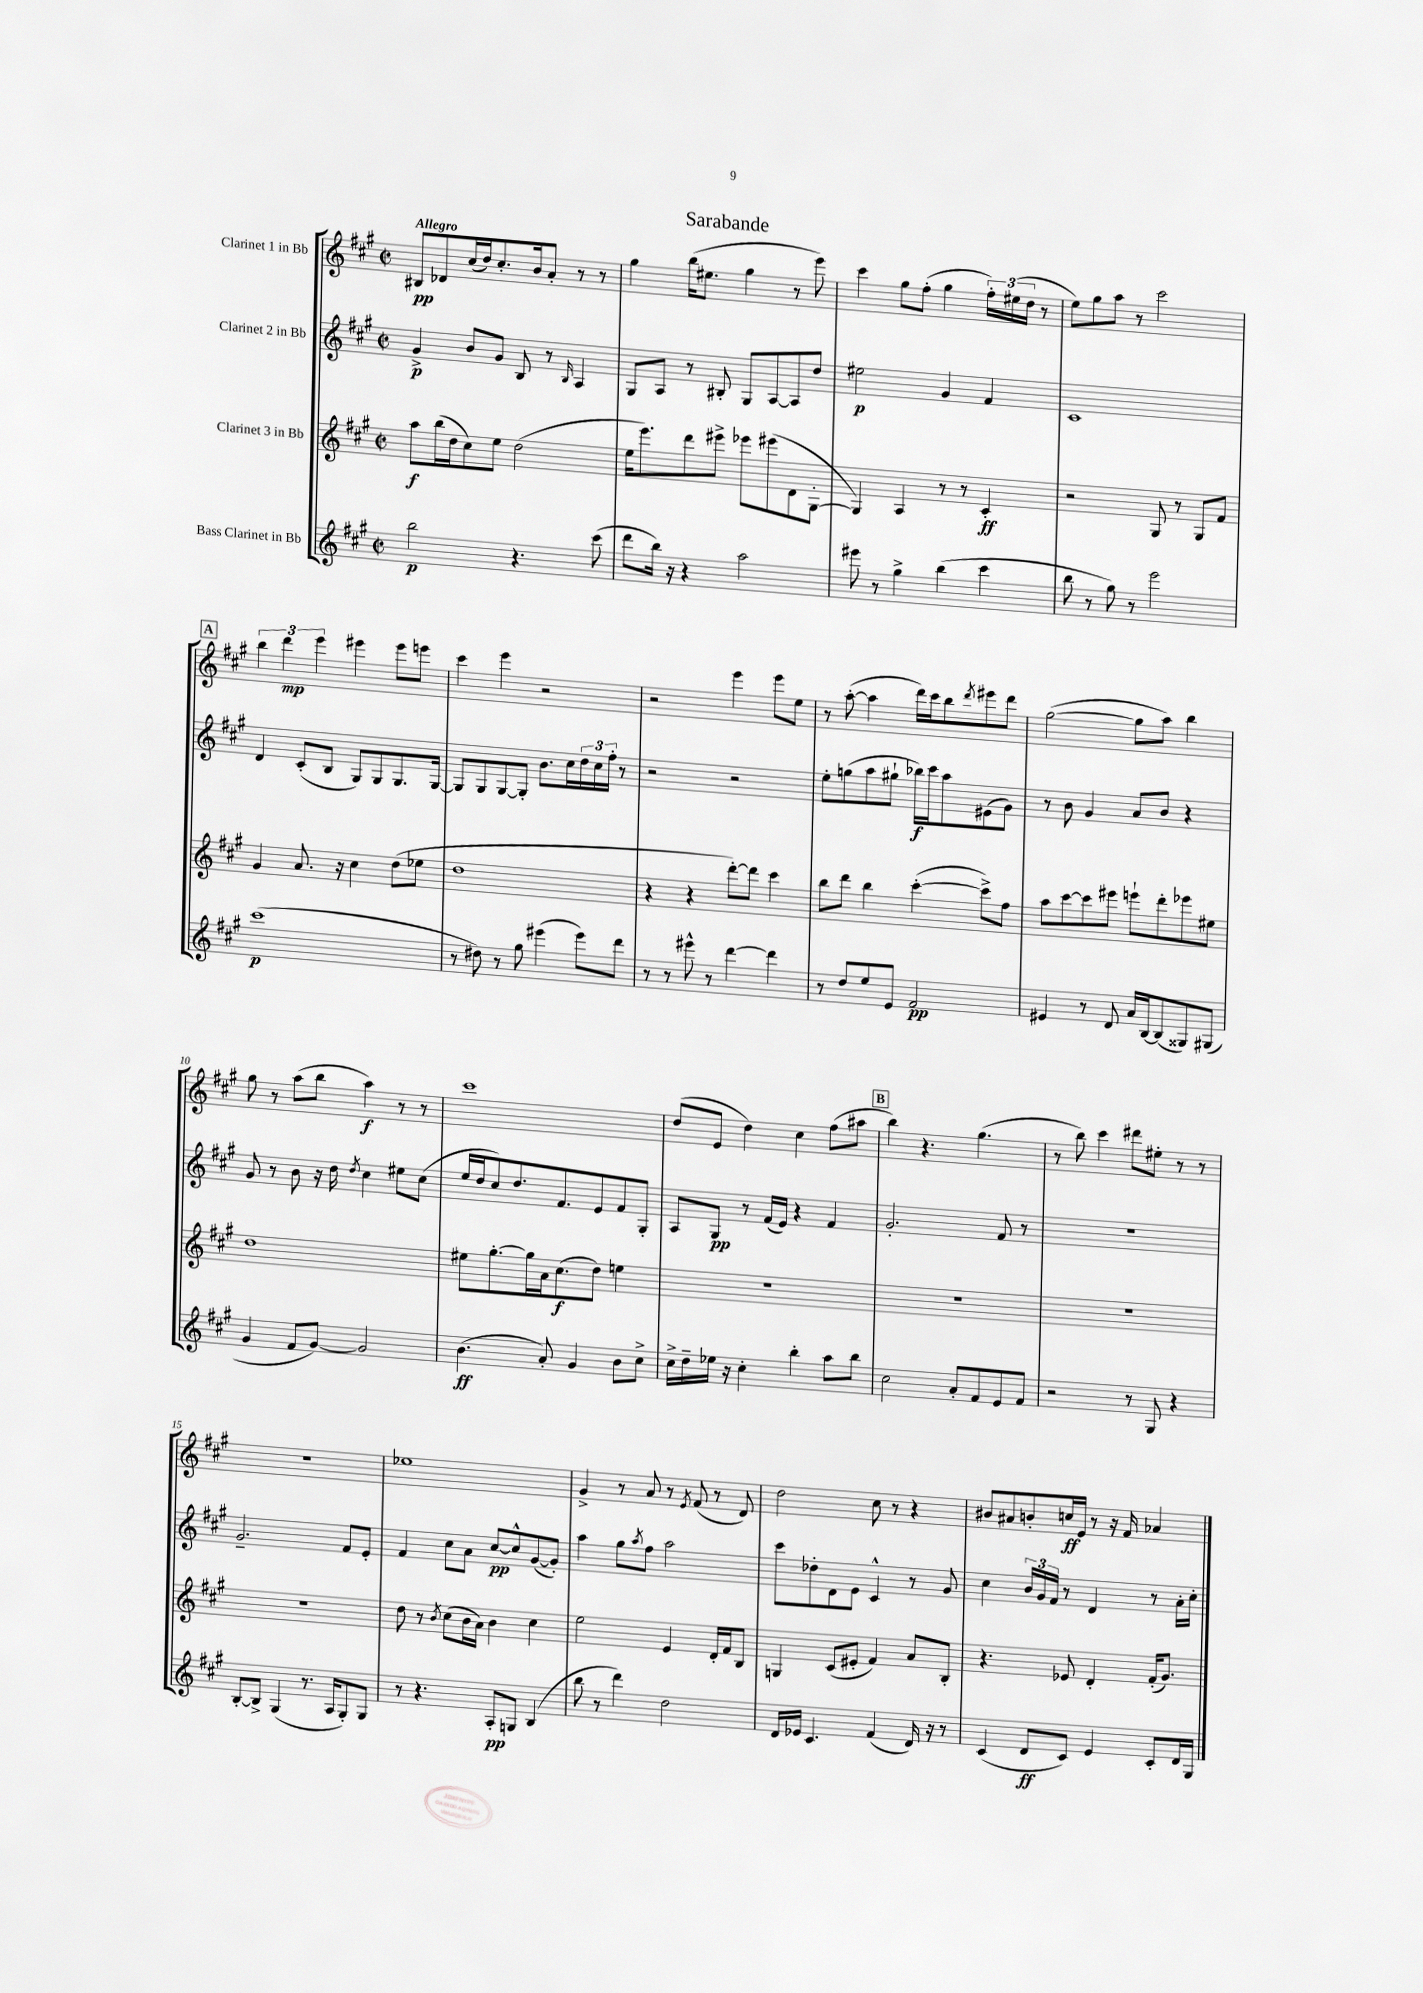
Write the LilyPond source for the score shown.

\header { title = "Sarabande" }
<<
\new StaffGroup <<
\new Staff = "s0" \with { instrumentName = "Clarinet 1 in Bb" } {
    \clef treble \key a \major \defaultTimeSignature \time 2/2 \tempo "Allegro"
    bis8\pp des'8 cis''16( d''16) cis''8.-. b'16 a'8-. r8 r8 |
    gis''4 b''16( eis''8. gis''4 r8 e'''8) |
    cis'''4 gis''8 fis''8-.( gis''4 \tuplet 3/2 { fis''16-.) eis''16( d''16 } r8 |
    e''8) gis''8 a''8 r8 cis'''2 |
    \mark \markup { \box "A" } \tuplet 3/2 { b''4 d'''4\mp e'''4 } eis'''4 eis'''8 e'''8 |
    cis'''4 e'''4 r2 |
    r2 e'''4 e'''8 e''8 |
    r8 a''8~-.( a''4 d'''16) cis'''16 b''8 \acciaccatura { d'''8 } eis'''8 d'''8 |
    gis''2~( gis''8 a''8) b''4 |
    gis''8 r8 a''8( b''8 a''4\f) r8 r8 |
    cis'''1 |
    d''8( e'8 d''4) cis''4 fis''8( ais''8 |
    \mark \markup { \box "B" } b''4) r4. gis''4.( |
    r8 b''8) cis'''4 dis'''8 eis''8-. r8 r8 |
    r1 |
    ees''1 |
    gis'4-> r8 a'8 r8 \acciaccatura { e'8 } fis'8( r8 d'8) |
    d''2 cis''8 r8 r4 |
    bis'8 ais'8 b'8-. c''16\ff e'16 r8 r16 fis'16 aes'4 \bar "|." |
}
\new Staff = "s1" \with { instrumentName = "Clarinet 2 in Bb" } {
    \clef treble \key a \major \defaultTimeSignature \time 2/2
    gis'4->\p b'8 gis'8 b8 r8 \grace { b16 } a4 |
    gis8 a8 r8 bis8-. gis8 a8~ a8 d''8 |
    eis''2\p gis'4 fis'4 |
    cis'1 |
    \mark \markup { \box "A" } d'4 cis'8-.( b8 gis8) gis8 gis8. gis16~ |
    gis8 gis8 gis8~ gis8-. b'8. cis''16 \tuplet 3/2 { d''16 cis''16 fis''16-. } r8 |
    r2 r2 |
    e''8-. g''8( a''8 gis''8-! bes''16\f) cis'''16 a''8 eis'8( gis'8) |
    r8 b'8 gis'4 a'8 b'8 r4 |
    gis'8 r8 b'8 r16 d''16 \acciaccatura { d''8 } cis''4 eis''8 cis''8( |
    e''16 d''16 cis''8) d''8. fis'8. e'8 fis'8 gis8-. |
    a8 gis8\pp r8 fis'16( e'16) r4 fis'4 |
    \mark \markup { \box "B" } gis'2.-. fis'8 r8 |
    R1 |
    gis'2.-- fis'8 e'8-. |
    fis'4 cis''8 a'8 cis''8~\pp cis''8-^ gis'8~( gis'8-.) |
    a''4 gis''8 \acciaccatura { a''8 } fis''8 a''2 |
    cis'''8 des''8-. d'8 e'8 cis'4-^ r8 gis'8 |
    cis''4 \tuplet 3/2 { b'16 gis'16 fis'16 } r8 d'4 r8 a'16-. cis''16-. \bar "|." |
}
\new Staff = "s2" \with { instrumentName = "Clarinet 3 in Bb" } {
    \clef treble \key a \major \defaultTimeSignature \time 2/2
    a''8\f b''16( d''16 cis''8) e''8 d''2( |
    e''16 e'''8.) d'''8 eis'''8-> ees'''8 eis'''8( d'8 gis8~-. |
    gis4) a4 r8 r8 cis'4-.\ff |
    r2 gis8 r8 gis8 fis'8 |
    \mark \markup { \box "A" } gis'4 a'8. r16 cis''4 d''8( ees''8 |
    d''1 |
    r4 r4 d'''8~-.) d'''8 cis'''4 |
    b''8 d'''8 b''4 cis'''4~-.( cis'''8->) fis''8 |
    a''8 cis'''8~ cis'''8 eis'''8 e'''8-! d'''8-. ees'''8 eis''8 |
    d''1 |
    eis''8 gis''8.~-. gis''16 a'16 cis''8.\f( d''8) e''4 |
    R1 |
    \mark \markup { \box "B" } R1 |
    R1 |
    R1 |
    d''8 r8 \acciaccatura { b'8 } cis''8( b'16 a'16) b'4 cis''4 |
    e''2 e'4 d'16-. fis'16 b8 |
    g4 cis'8( eis'8-. fis'4) a'8 b8-. |
    r4. ees'8 d'4-. fis'16-.( gis'8.) \bar "|." |
}
\new Staff = "s3" \with { instrumentName = "Bass Clarinet in Bb" } {
    \clef treble \key a \major \defaultTimeSignature \time 2/2
    b''2\p r4. cis'''8( |
    d'''8 b''16) r16 r4 a''2 |
    eis'''8 r8 gis''4-> b''4( cis'''4 |
    b''8 r8 gis''8) r8 e'''2 |
    \mark \markup { \box "A" } cis'''1\p( |
    r8 dis''8) r8 gis''8 eis'''4( eis'''8) d'''8 |
    r8 r8 eis'''8-^ r8 d'''4~ d'''4 |
    r8 d''8 e''8 e'8 fis'2\pp |
    eis'4 r8 d'8 a'16 b16~ b8( gisis8) gis8( |
    gis'4 fis'8 gis'8~) gis'2 |
    b'4.\ff( a'8-.) gis'4 b'8 cis''8-> |
    cis''16-> d''16-- ees''16 r16 cis''4-. b''4-. a''8 b''8 |
    \mark \markup { \box "B" } cis''2 a'8-. fis'8 e'8 fis'8 |
    r2 r8 gis8 r4 |
    b8~-. b8-> gis4( r8. a16 gis8-.) gis8 |
    r8 r4. a8-.\pp g8 b4( |
    b''8 r8 d'''4) d''2 |
    d'16 ees'16 cis'4. fis'4( d'16) r16 r8 |
    cis'4( d'8\ff cis'8) e'4 cis'8-. d'16 gis16 \bar "|." |
}
>>
>>
